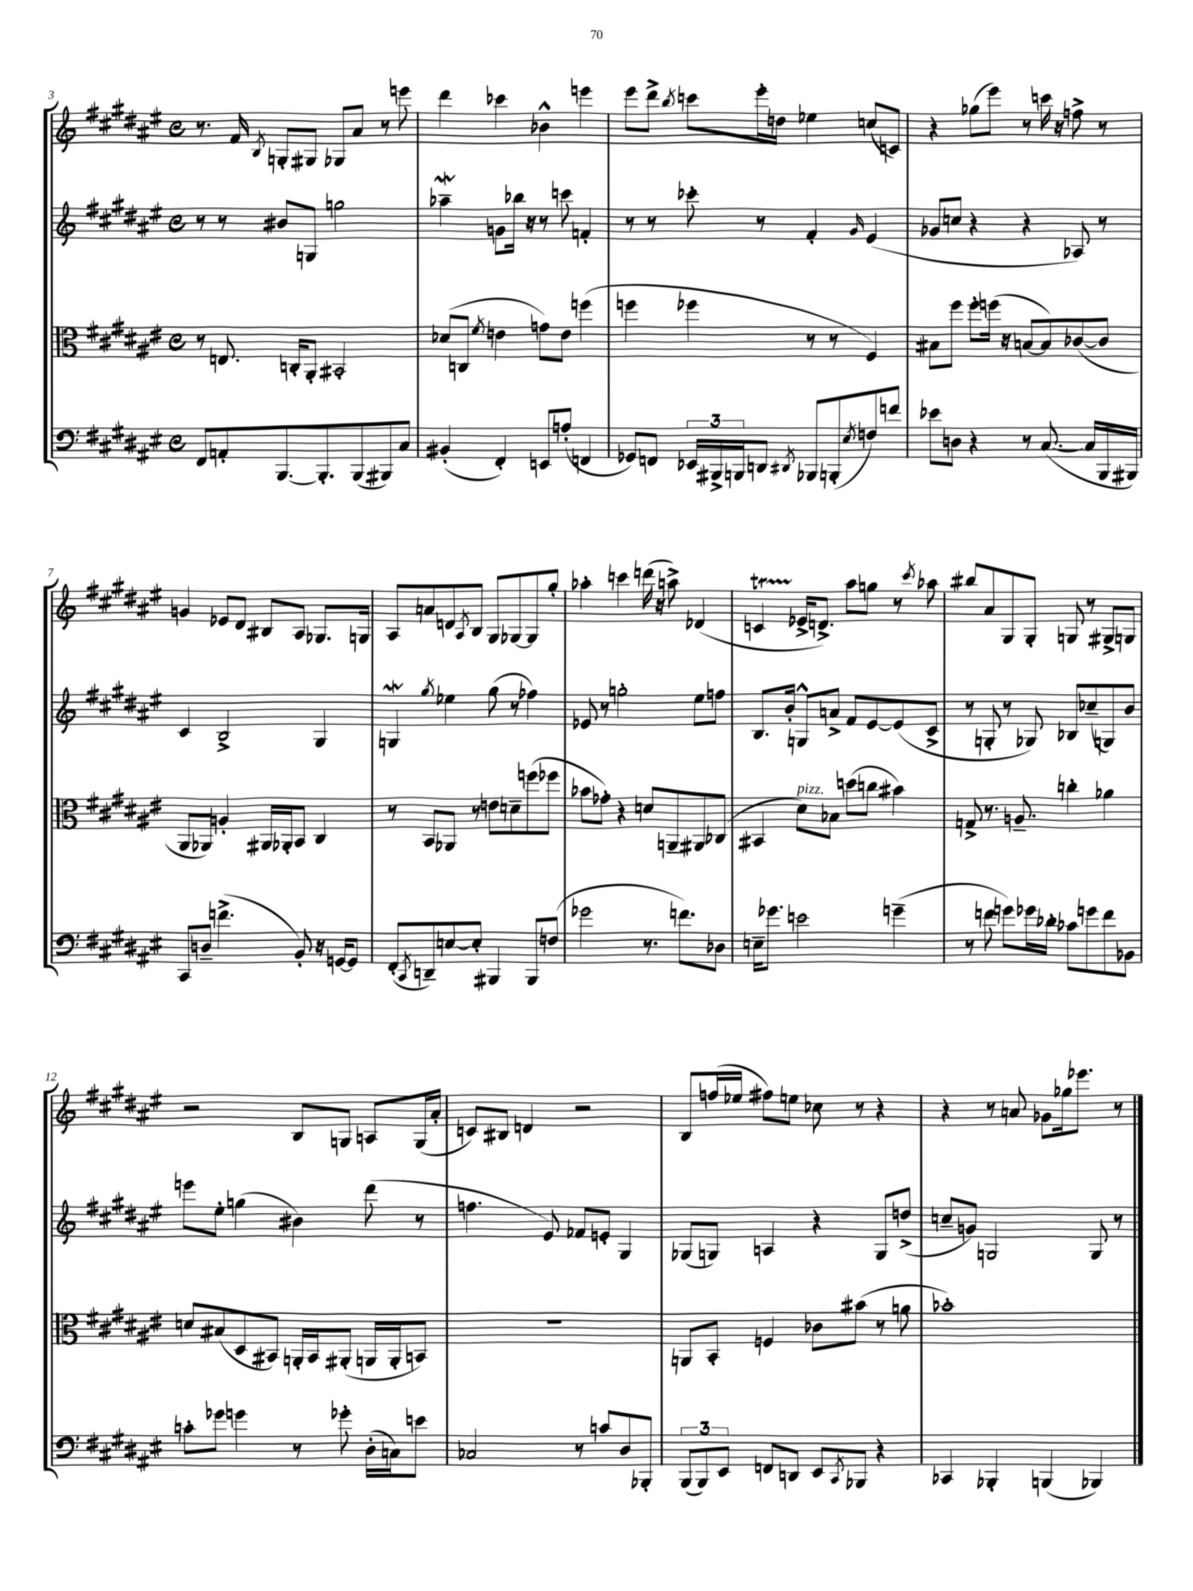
<<
\new StaffGroup <<
\new Staff = "s0" {
    \clef treble \key fis \major \defaultTimeSignature \time 4/4
    r8. fis'16 \acciaccatura { b8 } g8-. gis8 ges8 ais'8 r8 e'''8 |
    dis'''4 ces'''4 bes'4-^ e'''4 |
    eis'''8 dis'''8-> \acciaccatura { b''8 } c'''8 eis'''16-. d''16 ees''4 c''8( c'8) |
    r4 ges''8( eis'''8) r8 c'''16 r16 f''8-> r8 |
    g'4 ees'8 dis'8 bis8 ais8 ges8. g16 |
    ais8 a'8 d'8 \acciaccatura { ais8 } b8 gis8 ges8~ ges8 gis''8-. |
    aes''4-. c'''4 d'''16( r16 a''8->) des'4( |
    c'4\startTrillSpan ees'16->\stopTrillSpan d'8.->) ais''8 g''8 r8 \acciaccatura { cis'''8 } aes''8 |
    bis''8 ais'8 gis8 gis8-. g8 r8 gis8-> g8 |
    r2 b8 g8 a8 g16( ais'16-. |
    c'8) bis8 d'4 r2 |
    b8 f''16( ees''16 fis''8) e''8 ces''8 r8 r4 |
    r4 r8 a'8 ges'8 ges''16 ees'''8. r8 \bar "|." |
}
\new Staff = "s1" {
    \clef treble \key fis \major \defaultTimeSignature \time 4/4
    r8 r8 bis'8 g8 g''2 |
    aes''4--\mordent g'8 bes''16 r16 r8 c'''8 f'4-. |
    r8 r8 ces'''8-. r8 fis'4-. \grace { gis'16 } eis'4( |
    ges'8 c''8 r4 r4 aes8) r8 |
    cis'4 b2-> gis4 |
    g4\mordent \acciaccatura { gis''8 } ees''4 gis''8( r8 fes''4) |
    ees'8 r8 g''2-. eis''8 f''8 |
    b8. b'16-. g8-^ a'8-> fis'8 eis'8~ eis'8( cis'8-> |
    r8 g8-. r8 ges8) bes8 ces''8--( g8) b'8 |
    e'''8 eis''8-. g''4( bis'4) dis'''8( r8 |
    f''4. eis'8) fes'8 e'8-. gis4 |
    ges8( g8) a4 r4 g8 d''8->( |
    c''8-- g'8) g2 g8 r8 \bar "|." |
}
\new Staff = "s2" {
    \clef alto \key fis \major \defaultTimeSignature \time 4/4
    r8 e8. c16-. ais,8-. bis,2-. |
    des'8( c8 \acciaccatura { fis'8 } e'4 g'8) e'8 f''4( |
    f''4 fes''4 r8 r8 fis4) |
    bis8 fis''8 fis''8-. f''16( r16 b8~ b8) ces'8~( ces'8 |
    ais,8 aes,8) a4-. ais,16 aes,16-. b,8 cis4 |
    r8 b,8 aes,8 r8 e'8 d'8-- f''8( fes''8 |
    bes'8 ges'8-.) r4 d'8 a,8-- ais,8 ces8( |
    bis,4 dis'8^\markup { \italic "pizz." }) bes8 d''8( c''8 bis'4) |
    g8-> r8. a8.-- c''4-. aes'4 |
    d'8 bis8( dis8 bis,8) a,16-. bis,16 ais,8-.( a,16 a,16-. b,8) |
    r1 |
    a,8 b,8-. f4 ces'8 bis'8( r8 a'8 |
    bes'1-.) \bar "|." |
}
\new Staff = "s3" {
    \clef bass \key fis \major \defaultTimeSignature \time 4/4
    fis,8 a,8-. b,,8.~ b,,8.-. b,,8( bis,,8) cis8 |
    bis,4-.( fis,4-.) e,8 a8-.( f,4 |
    ges,8) f,8 \tuplet 3/2 { ees,16 bis,,16-> b,,16 } d,8 \acciaccatura { dis,8 } bes,,8 b,,8-.( \acciaccatura { eis8 } f8) f'8 |
    ees'8 d8 r4 r8 cis8.~( cis16 b,,16 bis,,16) |
    cis,8 d8-- f'4.->( b,8-.) r16 g,16~ g,8 |
    fis,8-.( \acciaccatura { cis,8 } d,8--) e8~ e8-. bis,,4 bis,,8 f8( |
    ges'2 r8. f'8.) des8 |
    e16-- ges'8. e'2 g'4--( |
    r8 f'8 g'8) ges'16 des'16-. ces'8 g'8 f'8 bes,8 |
    c'8-. ges'8 g'4 r8 ges'8-. dis16-.( c16) e'8 |
    ces2 r8 c'8 dis8 bes,,8-. |
    \tuplet 3/2 { b,,8( b,,8) eis,8 } f,8 d,8 eis,8 \acciaccatura { cis,8 } bes,,8 r4 |
    ces,4 bes,,4-. b,,4( bes,,4) \bar "|." |
}
>>
>>
\layout { \context { \Score currentBarNumber = #3 } }
